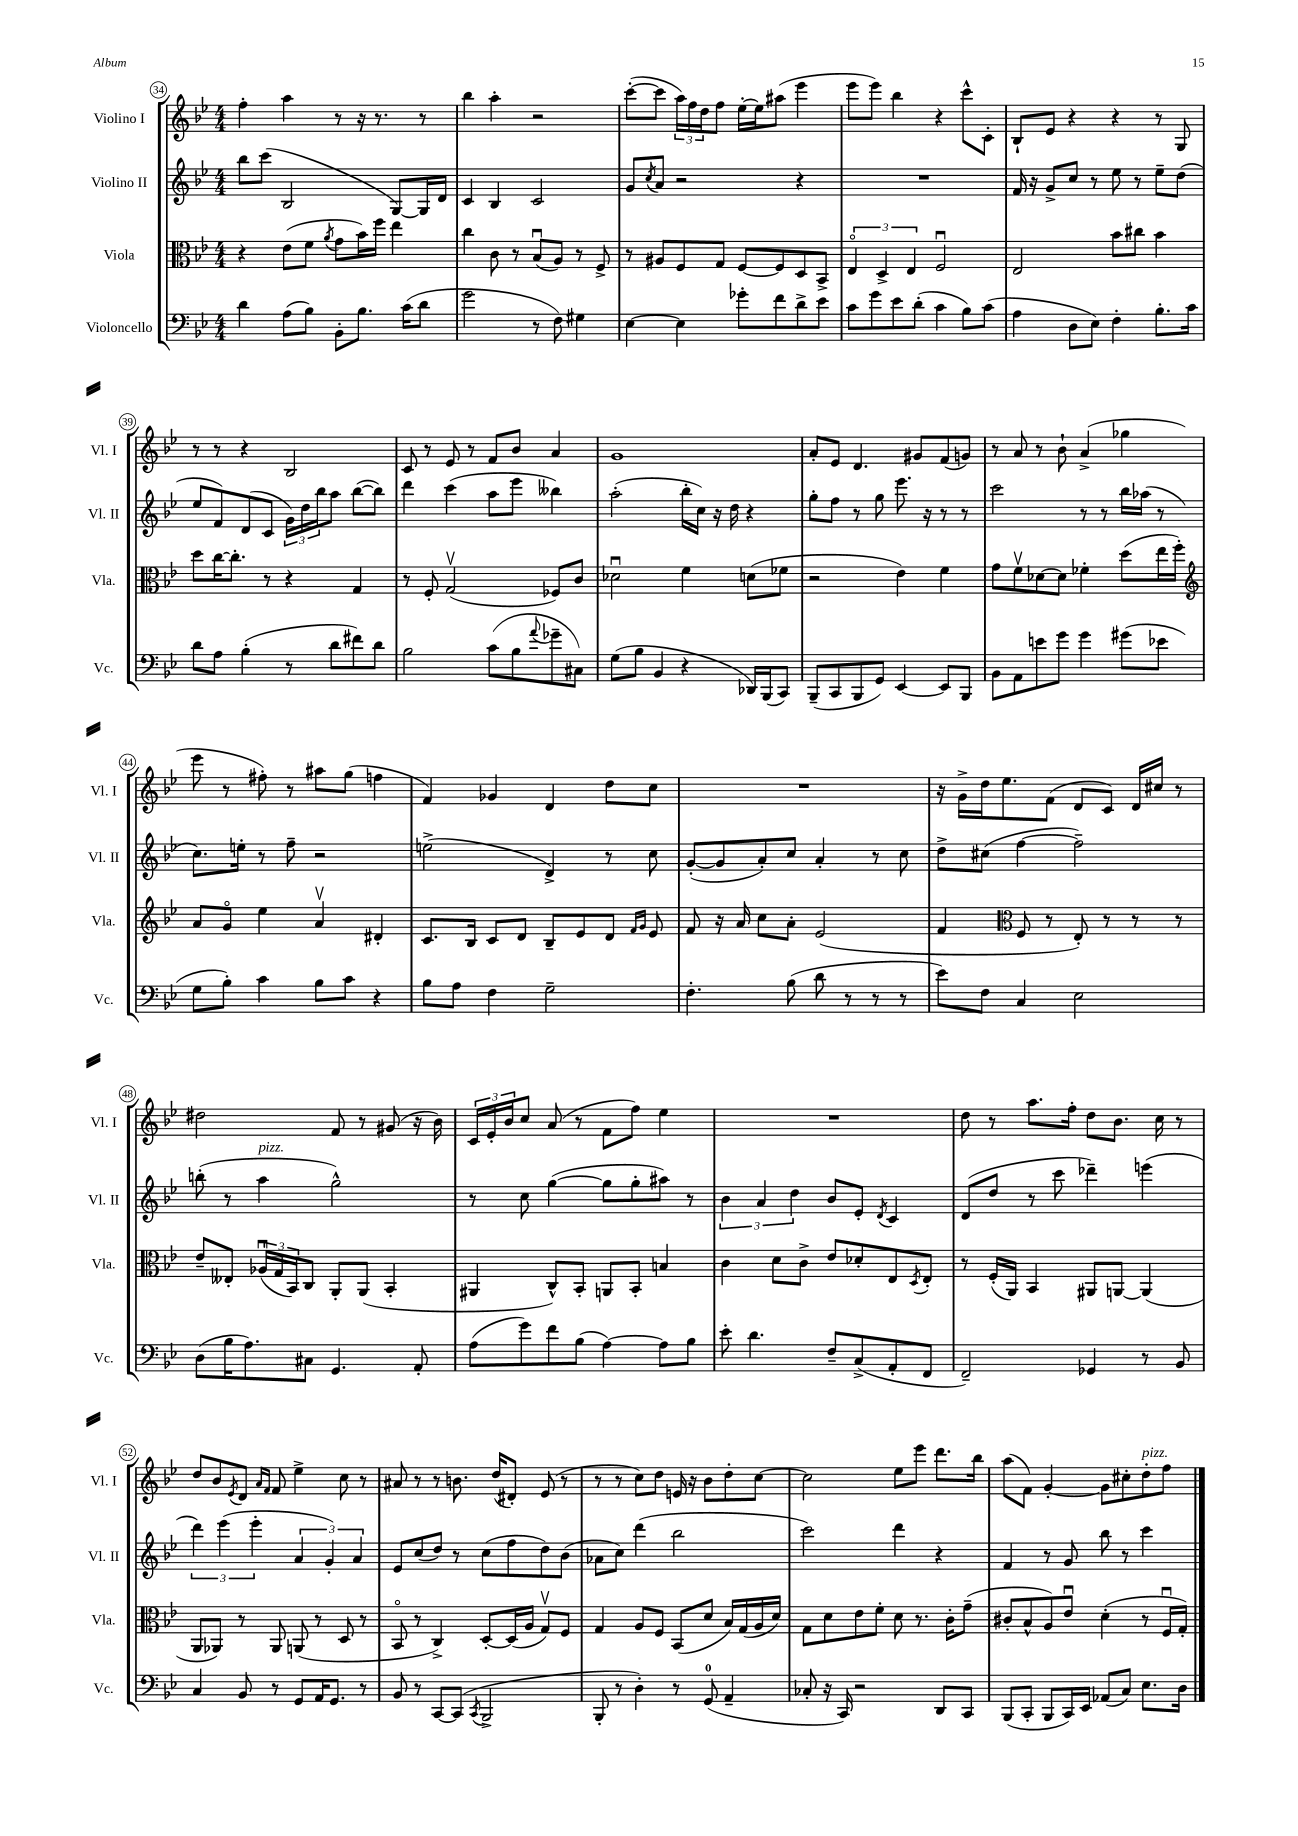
<<
\new StaffGroup <<
\new Staff = "s0" \with { instrumentName = "Violino I" shortInstrumentName = "Vl. I" } {
    \clef treble \key bes \major \numericTimeSignature \time 4/4
    f''4-. a''4 r8 r16 r8. r8 |
    bes''4 a''4-. r2 |
    c'''8~-.( c'''8 \tuplet 3/2 { a''16) f''16 d''16 } f''8 ees''16~-. ees''16 ais''8( ees'''4 |
    ees'''8 ees'''8) bes''4 r4 c'''8-^ c'8-. |
    bes8-! ees'8 r4 r4 r8 g8 |
    r8 r8 r4 bes2 |
    c'8 r8 ees'8 r8 f'8 bes'8 a'4 |
    g'1 |
    a'8-. ees'8 d'4. gis'8 f'8( g'8) |
    r8 a'8 r8 bes'8-! a'4->( ges''4 |
    ees'''8 r8 fis''8-.) r8 ais''8 g''8( f''4 |
    f'4) ges'4 d'4 d''8 c''8 |
    R1 |
    r16 g'16-> d''16 ees''8. f'8( d'8 c'8) d'16 cis''16 r8 |
    dis''2 f'8 r8 gis'8( r16 bes'16) |
    \tuplet 3/2 { c'16 ees'16-. bes'16 } c''8 a'8( r8 f'8 f''8) ees''4 |
    R1 |
    d''8 r8 a''8. f''16-. d''8 bes'8. c''16 r8 |
    d''8 bes'8 \acciaccatura { ees'8 } d'8 \grace { a'16 f'16 } f'8 ees''4-> c''8 r8 |
    ais'8 r8 r8 b'8. d''16( dis'8-.) ees'8( r8 |
    r8 r8 c''8) d''8 e'16 r16 bes'8 d''8-. c''8~ |
    c''2 ees''8 ees'''8 d'''8. bes''16 |
    a''8( f'8) g'4~-. g'8 cis''8-. d''8-.^\markup { \italic "pizz." } f''8 \bar "|." |
}
\new Staff = "s1" \with { instrumentName = "Violino II" shortInstrumentName = "Vl. II" } {
    \clef treble \key bes \major \numericTimeSignature \time 4/4
    bes''8 c'''8( bes2 g8~) g16 d'16 |
    c'4 bes4 c'2 |
    g'8 \acciaccatura { c''8 } a'8 r2 r4 |
    R1 |
    f'16 r16 g'8-> c''8 r8 ees''8 r8 ees''8-- d''8( |
    ees''8 f'8) d'8( c'8 \tuplet 3/2 { g'16) d''16 bes''16 } a''8 bes''8~( bes''8) |
    d'''4 c'''4( a''8 ees'''8 beses''4) |
    a''2-.( bes''16-. c''16) r16 d''16 r4 |
    g''8-. f''8 r8 g''8 ees'''8. r16 r8 r8 |
    c'''2 r8 r8 bes''16 aes''16( r8 |
    c''8.) e''16-. r8 f''8-- r2 |
    e''2->( d'4->) r8 c''8 |
    g'8~-.( g'8 a'8-.) c''8 a'4-. r8 c''8 |
    d''8-> cis''8( f''4~ f''2--) |
    b''8-.( r8 a''4^\markup { \italic "pizz." } g''2-^) |
    r8 c''8 g''4~( g''8 g''8-. ais''8) r8 |
    \tuplet 3/2 { bes'4 a'4 d''4 } bes'8 ees'8-. \acciaccatura { d'8 } c'4 |
    d'8( d''8 r8 c'''8 des'''4--) e'''4( |
    \tuplet 3/2 { d'''4) ees'''4( ees'''4-. } \tuplet 3/2 { a'4 g'4-.) a'4 } |
    ees'8 c''8( d''8) r8 c''8( f''8 d''8) bes'8( |
    aes'8 c''8) d'''4( bes''2 |
    c'''2) d'''4 r4 |
    f'4 r8 g'8 bes''8 r8 c'''4 \bar "|." |
}
\new Staff = "s2" \with { instrumentName = "Viola" shortInstrumentName = "Vla." } {
    \clef alto \key bes \major \numericTimeSignature \time 4/4
    r4 ees'8( f'8 \acciaccatura { a'8 } g'8 bes'16) f''16 ees''4 |
    c''4 c'8 r8 bes8\downbow( a8) r8 f8-> |
    r8 ais8 f8 g8 f8~ f8 d8 bes,8-> |
    \tuplet 3/2 { ees4\flageolet d4-> ees4 } f2\downbow |
    ees2 bes'8 cis''8 bes'4 |
    d''8 c''16~ c''8.-. r8 r4 g4 |
    r8 f8-. g2\upbow( fes8) c'8 |
    des'2\downbow f'4 d'8( fes'8 |
    r2 ees'4) f'4 |
    g'8 f'8\upbow des'8~ des'8 fes'4-. d''8( ees''16 f''16-.) |
    \clef treble a'8 g'8\flageolet ees''4 a'4\upbow dis'4-. |
    c'8. bes16 c'8 d'8 bes8-- ees'8 d'8 \grace { f'16 g'16 } ees'8 |
    f'8 r16 a'16 c''8 a'8-. ees'2( |
    f'4 \clef alto f8 r8 ees8-.) r8 r8 r8 |
    ees'8-- eeses8-. \tuplet 3/2 { aes16\downbow( g16 bes,16) } c8 a,8-. a,8( bes,4-. |
    ais,4 c8-^) bes,8-. a,8 bes,8-. b4 |
    c'4 d'8 c'8-> ees'8 des'8-. ees8 \acciaccatura { d8 } ees8-. |
    r8 f16-.( a,16) bes,4 ais,8 a,8~ a,4( |
    a,8 aes,8) r8 aes,8 a,8( r8 d8 r8 |
    bes,8\flageolet r8 c4->) d8~-. d16( a16 g8\upbow) f8 |
    g4 a8 f8 bes,8( d'8 bes16) g16( a16 d'16) |
    g8 d'8 ees'8 f'8-. d'8 r8. c'16-. g'8--( |
    cis'8-. bes8-^ a8) ees'8\downbow d'4-.( r8 f16\downbow g16-.) \bar "|." |
}
\new Staff = "s3" \with { instrumentName = "Violoncello" shortInstrumentName = "Vc." } {
    \clef bass \key bes \major \numericTimeSignature \time 4/4
    d'4 a8( bes8) bes,8-. bes8. c'16( d'8 |
    g'2 r8 f8) gis4 |
    ees4~ ees4 ges'8-. f'8 d'8-> ees'8 |
    c'8 g'8 ees'8 d'8-.( c'4 bes8) c'8( |
    a4 d8 ees8) f4-. bes8.-. c'16 |
    d'8 a8 bes4-.( r8 d'8 fis'8) d'8 |
    bes2 c'8( bes8 \appoggiatura { a'8 } ges'8-- cis8) |
    g8( bes8 bes,4 r4 des,16) bes,,16( c,8) |
    bes,,8--( c,8 bes,,8 g,8) ees,4~ ees,8 bes,,8 |
    bes,8 a,8 e'8 g'8 g'4 gis'8( ees'8 |
    g8 bes8-.) c'4 bes8 c'8 r4 |
    bes8 a8 f4 g2-- |
    f4.-. bes8( d'8 r8 r8 r8 |
    ees'8) f8 c4 ees2 |
    d8( bes16 a8.) cis8 g,4. a,8-. |
    a8( g'8) f'8 bes8( a4~) a8 bes8 |
    ees'8-. d'4. f8-- c8->( a,8-. f,8 |
    f,2--) ges,4 r8 bes,8 |
    c4 bes,8 r8 g,8 a,16 g,8. r8 |
    bes,8 r8 c,8~ c,8( \acciaccatura { c,8 } bes,,2-> |
    bes,,8-. r8 d4-.) r8 g,8-0( a,4-- |
    ces8-. r16 c,16) r2 d,8 c,8 |
    bes,,8( c,8-. bes,,8 c,16) ees,16 aes,8( c8) ees8. d16 \bar "|." |
}
>>
>>
\layout { \context { \Score currentBarNumber = #34 \override BarNumber.stencil = #(make-stencil-circler 0.1 0.3 ly:text-interface::print) } }
